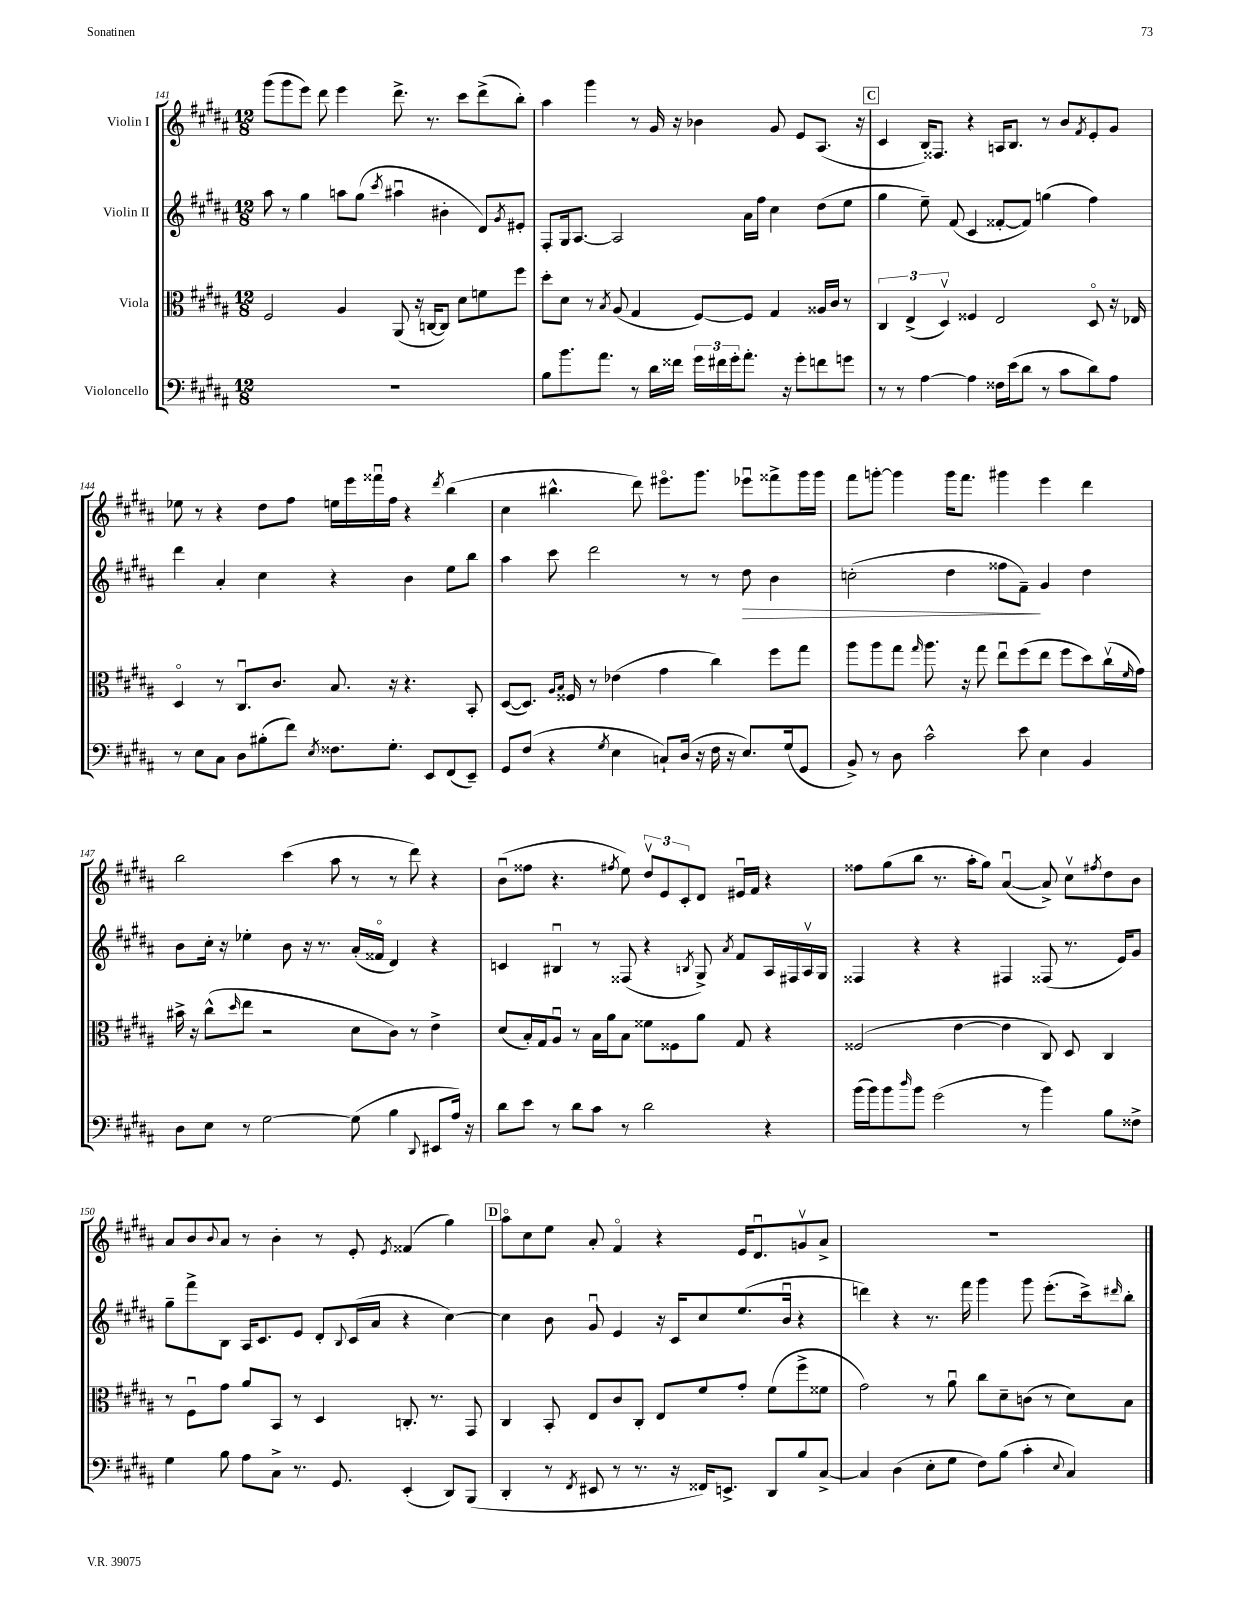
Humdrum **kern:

**kern	**kern	**kern	**dynam	**kern
*part4	*part3	*part2	*part2	*part1
*staff4	*staff3	*staff2	*staff2	*staff1
*I"Violoncello	*I"Viola	*I"Violin II	*	*I"Violin I
*clefF4	*clefC3	*clefG2	*	*clefG2
*k[f#c#g#d#a#]	*k[f#c#g#d#a#]	*k[f#c#g#d#a#]	*	*k[f#c#g#d#a#]
*M12/8	*M12/8	*M12/8	*	*M12/8
=141	=141	=141	=141	=141
1.r	2F#/	8aa#\	.	(8ggg#\L
.	.	8r	.	8ggg#\
.	.	4gg#\	.	8eee\J)
.	.	.	.	8ddd#\
.	4A#/	8aan\L	.	4eee\
.	.	(8gg#\J	.	.
.	.	8qccc#/	.	.
.	(8AA#/	4aa#Xu\	.	8.ddd#^\
.	16r	.	.	.
.	[16Cn/KL	.	.	8.r
.	8C/J])	4b#X'\	.	.
.	8d#\L	.	.	8ccc#\L
.	8fn\	8d#/L)	.	(8ddd#^\
.	.	8qg#/	.	.
.	8ff#\J	8e#X'/J	.	8bb'\J)
=142	=142	=142	=142	=142
8B\L	8dd#'\L	8F#'/L	.	4aa#\
8.b\	8d#\J	16G#/k	.	.
.	.	[8.A#/J	.	.
.	8r	.	.	4ggg#\
8.a#\J	.	.	.	.
.	8qB/	.	.	.
.	(8A#/	2A#/]	.	.
8r	4G#/	.	.	8r
16d#\LL	.	.	.	16g#/
16f##X\JJ	.	.	.	16r
24g#\LL	[8F#/L)	.	.	4b-X\
24f#X\	.	.	.	.
24g#'\J	.	.	.	.
8.a#'\J	8F#/J]	16a#\LL	.	.
.	.	16ff#\JJ	.	.
.	4G#/	4cc#\	.	8g#/
16r	.	.	.	.
8g#'\L	.	.	.	8e/L
8fn\	16A##X/LL	(8dd#\L	.	(8.A#/J
.	16c#/JJ	.	.	.
8gn\J	8r	8ee\J	.	.
.	.	.	.	16r
!!LO:REH:place=s1:t=C
=143	=143	=143	=143	=143
8r	6C#/	4gg#\	.	4c#/
8r	.	.	.	.
.	(6E^/	.	.	.
[4A#\	.	8ee~\)	.	16B/KL)
.	.	.	.	8.F##X/J
.	6D#v/)	.	.	.
.	.	(8f#/	.	.
4A#\]	4F##X/	4c#/	.	4r
16F##X\LL	2E/	[8f##X'/L	.	16An/KL
(16e\J	.	.	.	8.B/J
8d#\J	.	8f##/J])	.	.
8r	.	(4ggn\	.	8r
8c#\L	.	.	.	8b/L
.	.	.	.	8qf#/
8d#\)	8D#/	4ff#\)	.	8e'/
8A#\J	16r	.	.	8g#/J
.	16E-X/	.	.	.
!!LO:LB:g=z
=144	=144	=144	=144	=144
8r	4D#/	4ddd#\	.	8ee-X\
8E\L	.	.	.	8r
8C#\J	8r	4a#'/	.	4r
8D#\L	8.C#u/L	.	.	.
(8B#X'\	.	4cc#\	.	8dd#\L
.	8.c#/J	.	.	.
8f#\J)	.	.	.	8ff#\J
8qE/	.	.	.	.
8.F##X\L	8.B/	4r	.	16een\LL
.	.	.	.	16eee\
.	.	.	.	16fff##Xu\
8.G#'\J	16r	.	.	16ff#\JJ
.	4.r	4b\	.	4r
8EE/L	.	.	.	.
.	.	.	.	8qddd#/
(8FF#/	.	8ee\L	.	(4bb\
8EE~/J)	8BB'/	8bb\J	.	.
=145	=145	=145	=145	=145
8GG#/L	([8D#/L	4aa#\	.	4cc#\
(8F#/J	8.D#/J])	.	.	.
4r	.	8ccc#\	.	4.bb#X^^\
.	16qqA#/LL	.	.	.
.	16qqB/JJ	.	.	.
.	16F##X/	.	.	.
.	8r	2ddd#\	.	.
8qG#/	.	.	.	.
4E\	(4e-X\	.	.	.
.	.	.	.	8ddd#\)
8Cn`/L)	4g#\	.	.	8.eee#X\L
(16D#/Jk	.	8r	.	.
16r	.	.	.	8.ggg#\J
16F#\	4cc#\)	8r	.	.
16r	.	.	.	.
!	!	!	!LO:HP:b	!
8.E/L)	.	8dd#\	>	8eee-Xu\L
.	8ff#\L	4b\	.	8fff##X^\
(16G#/k	.	.	.	.
8GG#/J	8gg#\J	.	.	16ggg#\L
.	.	.	.	16ggg#\JJ
=146	=146	=146	=146	=146
8BB^/)	8aa#\L	(2ccn'\	.	8fff#\L
8r	8aa#\	.	.	[8gggn'\J
8D#\	8gg#\J	.	.	4ggg\]
.	16qqgg#/	.	.	.
2c#^^\	8.aa#\	.	.	.
.	.	4dd#\	.	16ggg\KL
.	16r	.	.	8.fff#\J
.	8gg#\	.	.	.
.	8eeu\L	8ff##X\L	.	4ggg#X\
8e\	(8ff#\	8f#~\J)	.	.
4E\	8ee\J	4g#/	]	4eee\
.	8ff#\L	.	.	.
4BB/	8dd#\)	4dd#\	.	4ddd#\
.	(16cc#v\L	.	.	.
.	16qqf#/	.	.	.
.	16g#\JJ)	.	.	.
!!LO:LB:g=z
=147	=147	=147	=147	=147
8D#\L	16b#X^\	8b\L	.	2bb\
.	16r	.	.	.
8E\J	(8cc#^^\L	16cc#'\Jk	.	.
.	.	16r	.	.
.	16qqdd#/	.	.	.
8r	8ee\J	4ee-X'\	.	.
[2G#\	2r	.	.	.
.	.	8b\	.	(4ccc#\
.	.	16r	.	.
.	.	8.r	.	.
.	.	.	.	8aa#\
(8G#\]	8d#\L	(16a#'/LL	.	8r
.	.	16f##X/JJ	.	.
4B\	8c#\J)	4d#/)	.	8r
.	8r	.	.	8ddd#\)
8qqDD#/	.	.	.	.
8EE#X/L	4e^\	4r	.	4r
16A#/Jk)	.	.	.	.
16r	.	.	.	.
=148	=148	=148	=148	=148
8d#\L	(8d#/L	4cn/	.	(8bu\L
8e\J	16B'/L)	.	.	8ff##X\J
.	16G#/J	.	.	.
8r	8A#u/J	4B#Xu/	.	4.r
8d#\L	8r	.	.	.
8c#\J	16B\LL	8r	.	.
.	16a#\J	.	.	.
.	.	.	.	8qff#X/
8r	8B\J	(8F##X/	.	8ee\)
2d#\	8f##X\L	4r	.	12dd#v/L
.	.	.	.	12e/
.	8F##X\	.	.	.
.	.	.	.	12c#'/
.	.	8qBn/	.	.
.	8a#\J	8G#^/)	.	8d#/J
.	.	8qa#/	.	.
.	8G#/	8f#/L	.	16e#Xu/LL
.	.	.	.	16f#/JJ
4r	4r	16A#/L	.	4r
.	.	16F#X/	.	.
.	.	16A#v/	.	.
.	.	16G#/JJ	.	.
=149	=149	=149	=149	=149
(16b\LL	(2F##X/	4F##X/	.	8ff##X\L
16b\J)	.	.	.	.
8b\	.	.	.	(8gg#\
16qqdd#/	.	.	.	.
8b\J	.	4r	.	8bb\J
(2g#\	.	.	.	8.r
.	[4e\	4r	.	.
.	.	.	.	16aa#'\KL
.	.	.	.	8gg#\J)
.	4e\]	4F#X/	.	([4a#u/
8r	.	.	.	.
4b\)	8C#/)	(8F##X/	.	8a#^/])
.	8D#/	8.r	.	8cc#v\L
.	.	.	.	8qff#X/
8B\L	4C#/	.	.	8dd#\
.	.	16e/KL)	.	.
8F##X^\J	.	8g#/J	.	8b\J
!!LO:LB:g=z
=150	=150	=150	=150	=150
4G#\	8r	8gg#~\L	.	8a#/L
.	8F#u\L	8fff#^\	.	8b/
.	.	.	.	8qqb/
8B\	8g#\J	8B\J	.	8a#/J
8A#\L	8a#/L	16A#/KL	.	8r
.	.	8.c#/	.	.
8C#^\J	8BB/J	.	.	4b'\
8.r	8r	8e/J	.	.
.	4D#/	8d#'/L	.	8r
8.GG#/	.	.	.	.
.	.	8qqB/	.	.
.	.	(16c#/L	.	8e'/
.	.	16a#/JJ	.	.
.	.	.	.	8qe/
(4EE'/	8.Cn'/	4r	.	(4f##X/
.	8.r	.	.	.
8DD#/L)	.	[4cc#\)	.	4gg#\)
(8BBB/J	8GG#/	.	.	.
!!LO:REH:place=s1:t=D
=151	=151	=151	=151	=151
4DD#'/	4C#/	4cc#\]	.	8aa#\L
.	.	.	.	8cc#\
8r	8BB'/	8b\	.	8ee\J
8qFF#/	.	.	.	.
8EE#X/	8E/L	8g#u/	.	8a#'/
8r	8c#/	4e/	.	4f#/
8.r	8C#'/J	.	.	.
.	8E/L	16r	.	4r
16r	.	16c#/KL	.	.
16FF##X/KL)	8f#/	8cc#/	.	.
8.EEn^/J	.	.	.	.
.	8g#'/J	(8.ee/	.	16e/KL
.	.	.	.	8.d#u/
8DD#/L	(8f#\L	.	.	.
.	.	16bu/Jk	.	.
8B/	8ff#^\	4r	.	8gnv/
[8C#^/J	8f##X\J	.	.	8a#^/J
=152	=152	=152	=152	=152
4C#/]	2g#\)	4dddn\)	.	1.r
(4D#\	.	4r	.	.
8E'\L	8r	8.r	.	.
8G#\J	8a#u\	.	.	.
.	.	16fff#\	.	.
8F#\L)	8cc#\L	4ggg#\	.	.
(8B\J	8d#~\	.	.	.
4c#'\	(8cn\J	8ggg#\	.	.
.	8r	(8.eee'\L	.	.
8qqE/	.	.	.	.
4C#/)	8d#\L)	.	.	.
.	.	16ccc#^\k)	.	.
.	.	16qqddd#X/	.	.
.	8B\J	8bb'\J	.	.
==	==	==	==	==
*-	*-	*-	*-	*-
